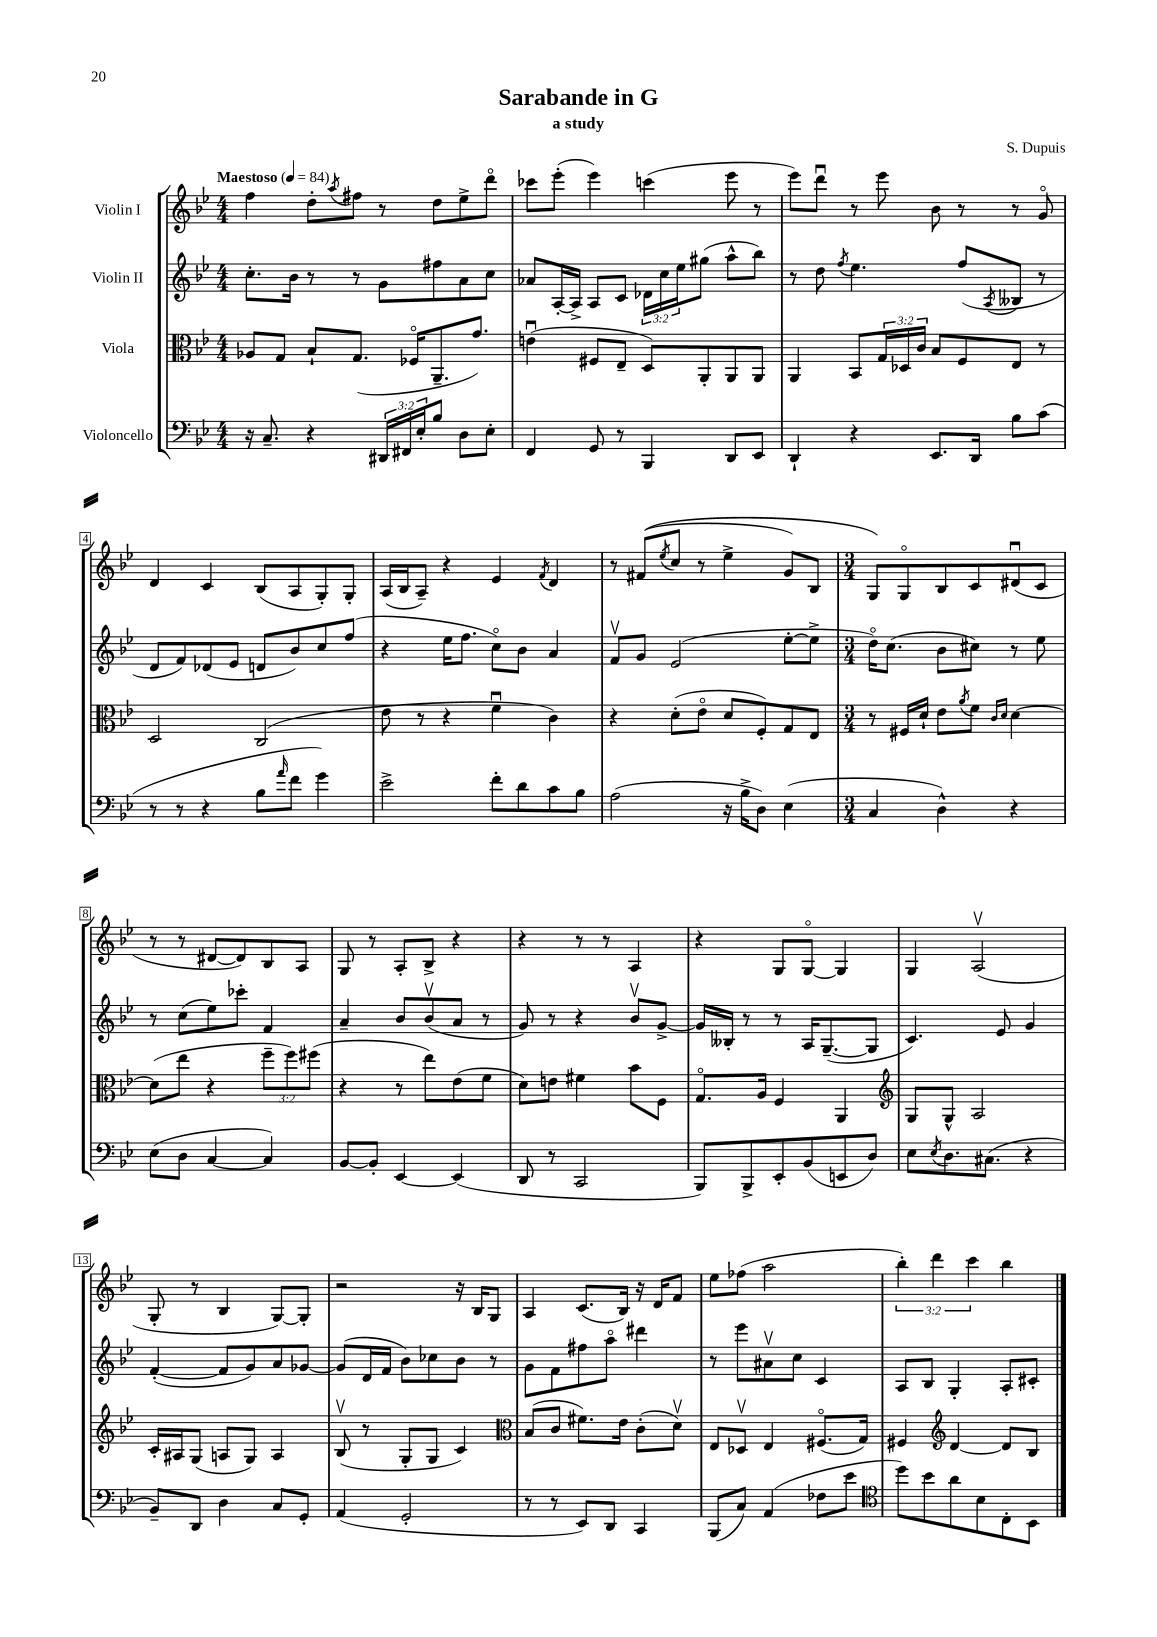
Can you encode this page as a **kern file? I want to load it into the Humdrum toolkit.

**kern	**kern	**kern	**kern
*staff4	*staff3	*staff2	*staff1
*clefF4	*clefC3	*clefG2	*clefG2
*k[b-e-]	*k[b-e-]	*k[b-e-]	*k[b-e-]
*M4/4	*M4/4	*M4/4	*M4/4
*MM84	*MM84	*MM84	*MM84
16r	8A-	8.cc'	4ff
8.C~	.	.	.
.	8G	.	.
.	.	16b-	.
4r	8B-`	8r	8dd'
.	.	.	8qaa
.	(8.G	8r	8ff#
24DD#	.	8g	8r
24FF#	.	.	.
.	16F-o	.	.
24E-'	.	.	.
8B-	8.AA~	8ff#	8dd
8D	.	8a	8ee-^
.	8.g)	.	.
8E-'	.	8cc	8dddo
=	=	=	=
4FF	(4eu	8a-	8ccc-
.	.	[16A'	(8eee-'
.	.	16A^]	.
8GG	8F#	8A	4eee-)
8r	8E-~	8c	.
4BBB-	8D)	24d-	(4ccc
.	.	24cc	.
.	.	24ee-	.
.	8AA'	(8gg#	.
8DD	8AA	8aa^^	8eee-
8EE-	8AA	8bb-)	8r
=	=	=	=
4DD`	4AA	8r	8eee-)
.	.	8dd	8dddu
.	.	8qff	.
4r	8BB-	4.ee-	8r
.	24G	.	8eee-
.	24D-	.	.
.	24c	.	.
8.EE-	8B-	.	8b-
.	8F	(8ff	8r
16DD	.	.	.
.	.	8qA	.
8B-	8E-	8B--	8r
(8c	8r	8r	8go
=	=	=	=
8r	2D	8d	4d
8r	.	8f)	.
4r	.	(8d-	4c
.	.	8e-	.
8B-	(2C	8d	(8B-
16qqa	.	.	.
8f	.	8b-)	8A
4g)	.	8cc	8G')
.	.	(8ff	8G'
=	=	=	=
2e-^	8e-	4r	(16A
.	.	.	16B-
.	8r	.	8A~)
.	4r	16ee-	4r
.	.	8.ff	.
8f'	4fu	8cco)	4e-
8d	.	8b-	.
.	.	.	8qf
8c	4c)	4a	4d
8B-	.	.	.
=	=	=	=
(2A	4r	8fv	8r
.	.	8g	&((8f#
.	.	.	8qee-
.	(8d'	(2e-	8cc
.	8e-o	.	8r
16r	8d	.	4ee-^
16B-^	.	.	.
8D)	8F')	.	.
(4E-	8G	[8ee-'	8g)
.	8E-	8ee-^]	8B-
=	=	=	=
*M3/4	*M3/4	*M3/4	*M3/4
4C	8r	16ddo)	8G&)
.	.	(8.cc	.
.	16F#	.	8Go
.	16d`	.	.
4D^^)	8e-	8b-	8B-
.	8qa	.	.
.	8f	8cc#)	8c
.	16qqc	.	.
.	16qqd	.	.
4r	[4d	8r	(8d#u
.	.	8ee-	8c
=	=	=	=
(8E-	(8d]	8r	8r
8D	8ee-	(8cc	8r
[4C	4r	8ee-)	[8d#
.	.	8ccc-'	8d#])
4C])	12ff~	4f	8B-
.	12ff)	.	.
.	.	.	8A
.	(12ff#	.	.
=	=	=	=
[8BB-	4r	4a~	8G
8BB-']	.	.	8r
[4EE-	8r	8b-	8A'
.	8ee-)	(8b-v	8B-^
(4EE-]	(8e-	8a	4r
.	8f	8r	.
=	=	=	=
8DD	8d)	8g)	4r
8r	8e	8r	.
2CC	4f#	4r	8r
.	.	.	8r
.	8b-	8b-v	4A
.	8F	[8g^	.
=	=	=	=
8BBB-)	8.Go	16g]	4r
.	.	16B--'	.
8BBB-^	.	8r	.
.	16A	.	.
8EE-'	4F	8r	8G
(8BB-	.	16A	[8Go
.	.	([8.G~	.
8EE	4AA	.	4G]
8D)	.	8G]	.
=	=	=	=
*	*clefG2	*	*
8E-	8G	4.c)	4G
8qE-	.	.	.
8.D	8G^^	.	.
.	2A	.	(2Av
(8.C#	.	.	.
.	.	8e-	.
4r	.	4g	.
=	=	=	=
8BB-~)	16c'	([4f'	8G'
.	16A#	.	.
8DD	(8G	.	8r
4D	8A	8f]	4B-
.	8G)	8g)	.
8C	4A	8a	[8G)
8GG'	.	[8g-	8G']
=	=	=	=
(4AA	(8B-v	(8g-]	2r
.	8r	16d	.
.	.	16f	.
2GG'	8G'	8b-)	.
.	8G	8cc-	.
.	4c)	8b-	16r
.	.	.	16B-
.	.	8r	8G
=	=	=	=
*	*clefC3	*	*
8r	(8B-	8g	4A
8r	8c	8f	.
8EE-)	8.f#)	8ff#	(8.c
8DD	.	8aao	.
.	16e-	.	16B-)
4CC	(8c'	4ddd#	16r
.	.	.	16d
.	8dv)	.	8f
=	=	=	=
(8BBB-	8E-	8r	8ee-
8C)	8D-v	8eee-	(8ff-
(4AA	4E-	8a#v	2aa
.	.	8cc	.
8F-	(8.F#o	4c	.
8e-	.	.	.
.	16G)	.	.
=	=	=	=
*clefC4	*	*	*
8dd)	4F#	8A	6bb-')
8b-	.	8B-	.
.	.	.	6ddd
*	*clefG2	*	*
8a	[4d	4G'	.
.	.	.	6ccc
8B-	.	.	.
8C'	8d]	8A'	4bb-
8BB-	8B-	8c#'	.
==	==	==	==
*-	*-	*-	*-
